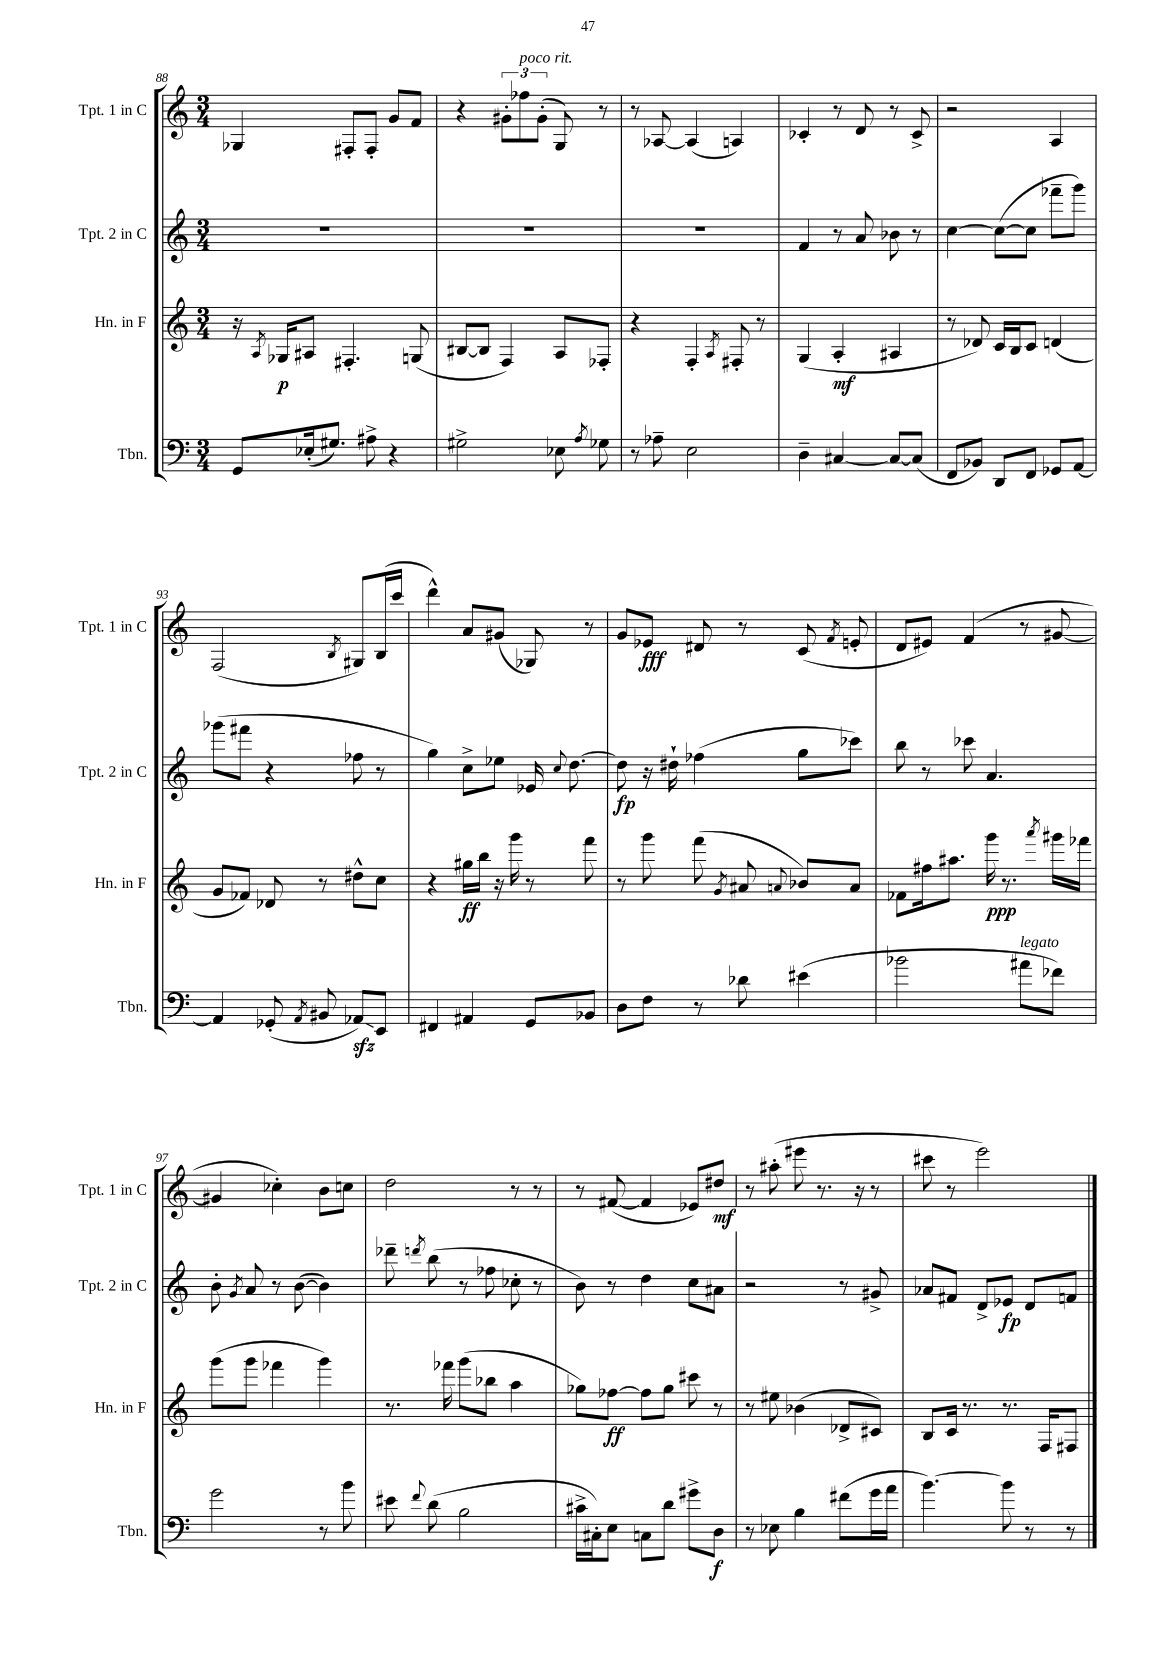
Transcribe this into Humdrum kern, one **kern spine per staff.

**kern	**kern	**kern	**kern
*staff4	*staff3	*staff2	*staff1
*clefF4	*clefG2	*clefG2	*clefG2
*k[]	*k[]	*k[]	*k[]
*M3/4	*M3/4	*M3/4	*M3/4
8GG	16r	2.r	4G-
.	8qA	.	.
.	16G-	.	.
(16E-'	8A#	.	.
8.G#)	.	.	.
.	4.F#'	.	8F#'
8A#^	.	.	8F#'
4r	.	.	8g
.	(8G	.	8f
=	=	=	=
2G#^	[8B#	2.r	4r
.	8B#]	.	.
.	4F)	.	12g#'
.	.	.	12ff-
.	.	.	(12g#'
8E-	8A	.	8G)
8qA	.	.	.
8G-	8F-'	.	8r
=	=	=	=
8r	4r	2.r	8r
8A-~	.	.	[8A-
2E	4F'	.	(4A-]
.	8qA	.	.
.	8F#'	.	4A)
.	8r	.	.
=	=	=	=
4D~	(4G	4f	4c-'
[4C#	4A'	8r	8r
.	.	8a	8d
8C#_	4A#	8b-	8r
(8C#]	.	8r	8c-^
=	=	=	=
8FF	8r	[4cc	2r
8BB-)	8d-)	.	.
8DD	16c	(8cc_	.
.	16B	.	.
8FF	8c	8cc]	.
8GG-	(4d	8fff-~	4A
[8AA	.	8ggg)	.
=	=	=	=
4AA]	8g	(8ggg-	(2F
.	8f-)	8fff#	.
(8GG-'	8d-	4r	.
8qAA	.	.	.
8BB#	8r	.	.
.	.	.	8qB
8AA-)	8dd#^^	8ff-	8G#)
8EE	8cc	8r	(16B
.	.	.	16ccc
=	=	=	=
4FF#	4r	4gg)	4ddd^^)
4AA#	16gg#	8cc^	8a
.	16bb	.	.
.	16r	8ee-	(8g#
.	16ggg	.	.
8GG	8r	16e-	8G-)
.	.	8qqcc	.
.	.	[8.dd	.
8BB-	8fff	.	8r
=	=	=	=
8D	8r	8dd]	8g
8F	8ggg	16r	8e-
.	.	16dd#`	.
8r	(8fff	(4ff-	8d#
.	8qg	.	.
8d-	8a#	.	8r
.	8qqa	.	.
(4e#	8b-)	8gg	(8c
.	.	.	8qf
.	8a	8ccc-)	8e'
=	=	=	=
2b-	8f-	8bb	8d
.	16ff#	8r	8e#)
.	8.aa#	.	.
.	.	8ccc-	(4f
.	16ggg	4.a	.
.	8.r	.	.
8a#	.	.	8r
.	8qaaa	.	.
8f-)	16ggg#	.	[8g#
.	16fff-	.	.
=	=	=	=
2g	(8ggg	8b'	4g#]
.	.	8qg	.
.	8ggg	8a	.
.	4fff-	8r	4cc-')
.	.	([8b	.
8r	4ggg)	4b])	8b
8b	.	.	8cc
=	=	=	=
8e#	8.r	8ddd-~	2dd
8qqf	.	8qddd	.
(8d	.	(8bb	.
.	16fff-	.	.
2B	(8ggg	8r	.
.	8bb-	8ff-	.
.	4aa	8cc-'	8r
.	.	8r	8r
=	=	=	=
16c#^	8gg-)	8b)	8r
16C#')	.	.	.
8E	[8ff-	8r	([8f#
8C	8ff-]	4dd	4f#]
8d	8gg-	.	.
8g#^	8ccc#	8cc	8e-)
8D	8r	8a#	8dd#
=	=	=	=
8r	8r	2r	8r
8E-	8ee#	.	(8aa#'
4B	(4b-	.	8eee#
.	.	.	8.r
(8f#	8d-^	8r	.
.	.	.	16r
16g	8c#)	8g#^	8r
16a	.	.	.
=	=	=	=
[4.b)	8B	8a-	8ccc#
.	16c	8f#	8r
.	8.r	.	.
.	.	8d^	2eee)
8b]	8.r	8e-	.
8r	.	8d	.
.	16F	.	.
8r	8F#	8f	.
==	==	==	==
*-	*-	*-	*-
